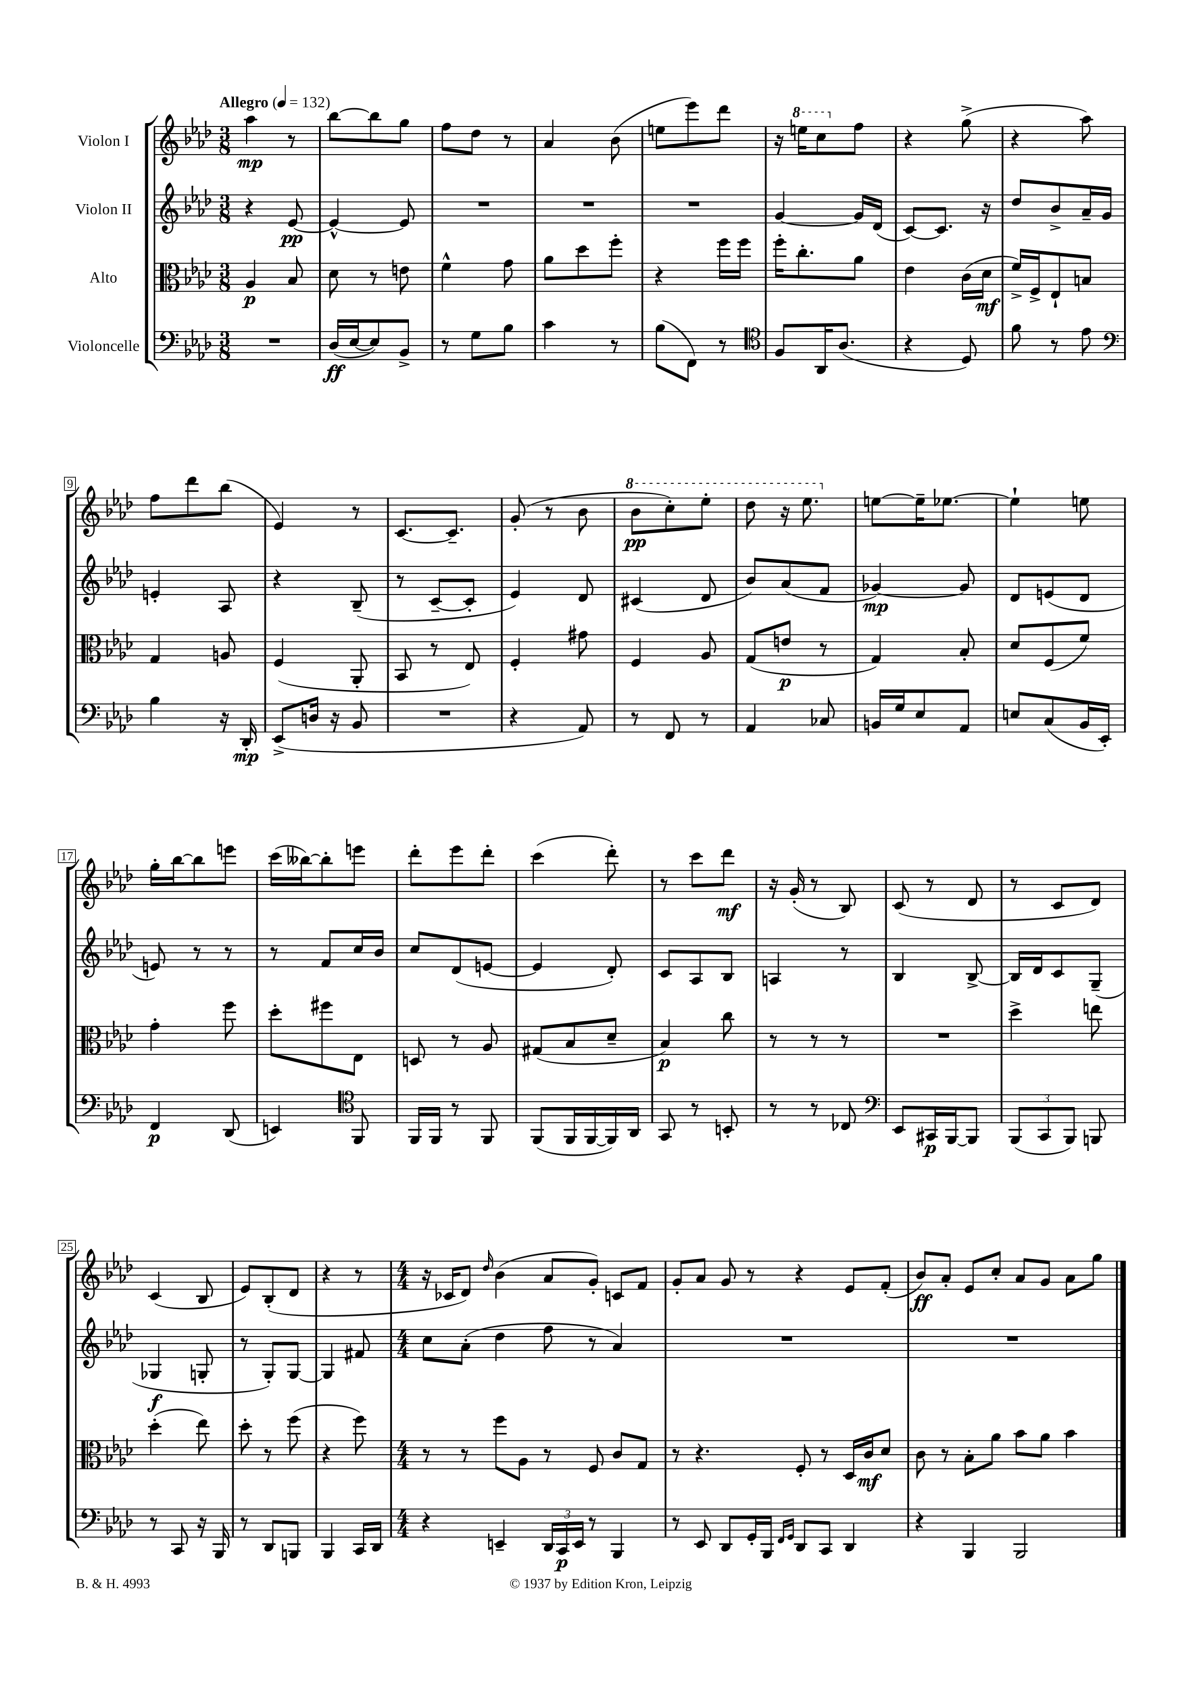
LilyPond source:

<<
\new StaffGroup <<
\new Staff = "s0" \with { instrumentName = "Violon I" } {
    \clef treble \key aes \major \numericTimeSignature \time 3/8 \tempo "Allegro" 4 = 132
    \autoBeamOff aes''4\mp r8 |
    bes''8[~ bes''8 g''8] |
    f''8[ des''8] r8 |
    aes'4 bes'8( |
    e''8[ ees'''8) des'''8] |
    r16 \ottava #1 e'''16[ c'''8 \ottava #0 f''8] |
    r4 g''8->( |
    r4 aes''8) |
    f''8[ des'''8 bes''8]( |
    ees'4) r8 |
    c'8.[~ c'8.]-- |
    g'8-.( r8 bes'8 |
    \ottava #1 bes''8[\pp c'''8-.) ees'''8]-. |
    des'''8 r16 ees'''8. \ottava #0 |
    e''8[~ e''16-- ees''8.]~ |
    ees''4-! e''8 |
    g''16[-. bes''16~ bes''8 e'''8] |
    c'''16[( beses''16~) beses''8-. e'''8] |
    des'''8[-. ees'''8 des'''8]-. |
    c'''4( des'''8-.) |
    r8 c'''8[ des'''8]\mf |
    r16 g'16-.( r8 bes8) |
    c'8( r8 des'8 |
    r8 c'8[ des'8]) |
    c'4( bes8 |
    ees'8[) bes8-.( des'8] |
    r4 r8 |
    \numericTimeSignature \time 4/4 r16 ces'16[ des'8]) \grace { des''16 } bes'4( aes'8[ g'8]-.) c'8[ f'8] |
    g'8[-. aes'8] g'8 r8 r4 ees'8[ f'8]-.( |
    bes'8[\ff) aes'8]-. ees'8[ c''8]-. aes'8[ g'8] aes'8[ g''8] \bar "|." |
}
\new Staff = "s1" \with { instrumentName = "Violon II" } {
    \clef treble \key aes \major \numericTimeSignature \time 3/8
    \autoBeamOff r4 ees'8~\pp |
    ees'4~-^ ees'8 |
    R4. |
    R4. |
    R4. |
    g'4~ g'16[ des'16]( |
    c'8[~) c'8.] r16 |
    des''8[ bes'8-> aes'16-- g'16] |
    e'4-. aes8 |
    r4 bes8--( |
    r8 c'8[~-- c'8]-. |
    ees'4) des'8 |
    cis'4( des'8 |
    bes'8[) aes'8( f'8] |
    ges'4~\mp) ges'8 |
    des'8[ e'8( des'8] |
    e'8) r8 r8 |
    r8 f'8[ c''16 bes'16] |
    c''8[ des'8( e'8]~ |
    e'4 des'8-.) |
    c'8[ aes8 bes8] |
    a4 r8 |
    bes4 bes8~-> |
    bes16[ des'16 c'8 g8]--( |
    ges4\f g8-. |
    r8 g8[-.) g8]~ |
    g4 fis'8 |
    \numericTimeSignature \time 4/4 c''8[ aes'8]-.( des''4 f''8 r8 aes'4) |
    R1 |
    R1 \bar "|." |
}
\new Staff = "s2" \with { instrumentName = "Alto" } {
    \clef alto \key aes \major \numericTimeSignature \time 3/8
    \autoBeamOff aes4\p bes8 |
    des'8 r8 e'8 |
    f'4-^ g'8 |
    aes'8[ des''8 f''8]-. |
    r4 f''16[ f''16] |
    f''16[-. c''8.-. aes'8] |
    ees'4 c'16[( des'16]\mf |
    f'16[->) f16-> ees8-! b8] |
    g4 a8 |
    f4( aes,8-. |
    bes,8 r8 ees8) |
    f4-. gis'8 |
    f4 aes8 |
    g8[( e'8]\p r8 |
    g4) bes8-. |
    des'8[ f8( f'8]) |
    g'4-. f''8 |
    des''8[-. fis''8 ees8] |
    d8 r8 aes8 |
    gis8[( bes8 des'8]-- |
    bes4\p) c''8 |
    r8 r8 r8 |
    R4. |
    des''4-> e''8 |
    des''4-.( ees''8) |
    des''8-. r8 f''8( |
    r4 f''8) |
    \numericTimeSignature \time 4/4 r8 r8 f''8[ aes8] r8 f8 c'8[ g8] |
    r8 r4. f8-. r8 des16[ c'16\mf des'8] |
    c'8 r8 bes8[-. aes'8] bes'8[ aes'8] bes'4 \bar "|." |
}
\new Staff = "s3" \with { instrumentName = "Violoncelle" } {
    \clef bass \key aes \major \numericTimeSignature \time 3/8
    \autoBeamOff R4. |
    des16[\ff( ees16~ ees8) bes,8]-> |
    r8 g8[ bes8] |
    c'4 r8 |
    bes8[( f,8]) r8 |
    \clef tenor f8[ aes,16 aes8.]( |
    r4 des8) |
    f'8 r8 ees'8 |
    \clef bass bes4 r16 des,16-.\mp |
    ees,8[->( d16] r16 bes,8 |
    R4. |
    r4 aes,8) |
    r8 f,8 r8 |
    aes,4 ces8 |
    b,16[ g16 ees8 aes,8] |
    e8[ c8( bes,16 ees,16]-.) |
    f,4\p des,8( |
    e,4) \clef tenor f,8 |
    f,16[ f,16] r8 f,8 |
    f,8[( f,16 f,16~ f,16) aes,16] |
    g,8 r8 b,8-. |
    r8 r8 ces8 |
    \clef bass ees,8[ cis,16\p bes,,16~ bes,,8] |
    \tuplet 3/2 { bes,,8[( c,8 bes,,8]) } b,,8 |
    r8 c,8 r16 bes,,16 |
    r8 des,8[ b,,8] |
    bes,,4 c,16[ des,16] |
    \numericTimeSignature \time 4/4 r4 e,4-- \tuplet 3/2 { des,16[ c,16\p e,16] } r8 bes,,4 |
    r8 ees,8 des,8[ g,16-. bes,,16] \grace { f,16[ g,16] } des,8[ c,8] des,4 |
    r4 bes,,4 bes,,2 \bar "|." |
}
>>
>>
\layout { \context { \Score \override BarNumber.stencil = #(make-stencil-boxer 0.1 0.3 ly:text-interface::print) } }
